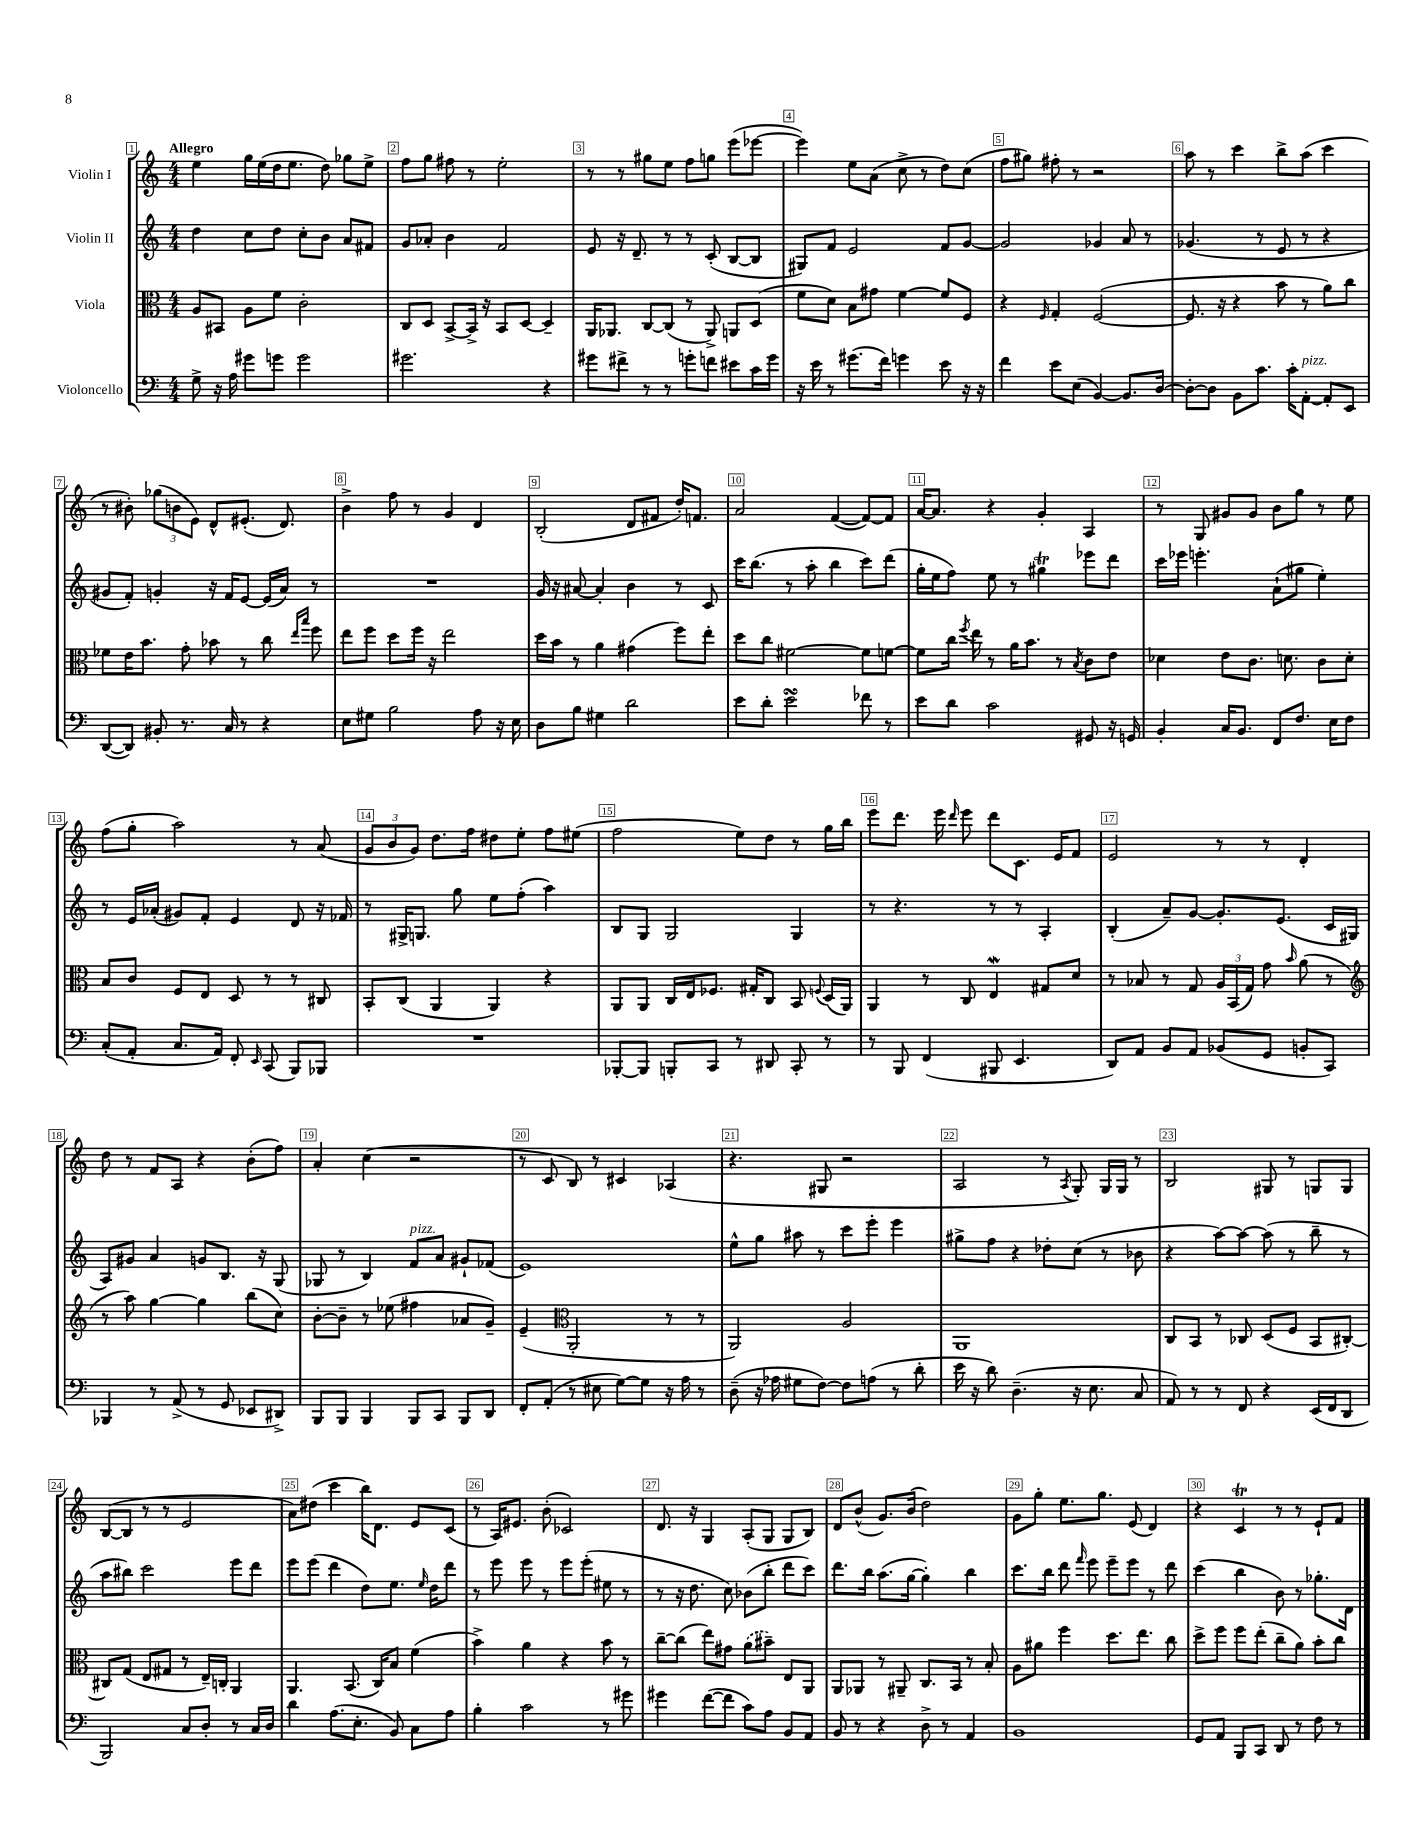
<<
\new StaffGroup <<
\new Staff = "s0" \with { instrumentName = "Violin I" } {
    \clef treble \key c \major \numericTimeSignature \time 4/4 \tempo "Allegro"
    \autoBeamOff e''4 g''16[ e''16( d''16 e''8.] d''8) ges''8[ e''8]-> |
    f''8[ g''8] fis''8 r8 e''2-. |
    r8 r8 gis''8[ e''8] f''8[ g''8] e'''8[( ees'''8]~ |
    ees'''4) e''8[ a'8]( c''8-> r8 d''8[) c''8]( |
    f''8[ gis''8]) fis''8-. r8 r2 |
    a''8 r8 c'''4 b''8[-> a''8]( c'''4 |
    r8 bis'8-.) \tuplet 3/2 { ges''8[( b'8 e'8]) } d'8[-^ eis'8.]-.( d'8.) |
    b'4-> f''8 r8 g'4 d'4 |
    b2-.( d'8[ fis'8] d''16[-.) f'8.] |
    a'2 f'4~( f'8[~) f'8] |
    a'16[~ a'8.] r4 g'4-. a4 |
    r8 g8 gis'8[ gis'8] b'8[ g''8] r8 e''8 |
    f''8[( g''8]-. a''2) r8 a'8( |
    \tuplet 3/2 { g'8[ b'8 g'8]) } d''8.[ f''16] dis''8[ e''8]-. f''8[ eis''8]( |
    f''2 e''8[) d''8] r8 g''16[ b''16] |
    e'''8[ d'''8.] e'''16 \grace { d'''16 } e'''8 d'''8[ c'8.] e'16[ f'8] |
    e'2 r8 r8 d'4-. |
    d''8 r8 f'8[ a8] r4 b'8[-.( f''8]) |
    a'4-. c''4( r2 |
    r8 c'8 b8) r8 cis'4 aes4( |
    r4. gis8 r2 |
    a2 r8 \acciaccatura { a8 } g8-.) g16[ g16] r8 |
    b2 gis8 r8 g8[ g8] |
    b8[~( b8] r8 r8 e'2 |
    a'8[) dis''8]( c'''4 b''16[) d'8.] e'8[ c'8]( |
    r8 a16[) eis'8.] b'8-.( ces'2) |
    d'8. r16 g4 a8[-.( g8] g8[ b8]) |
    d'8[ b'8]-^( g'8.[) b'16]( d''2) |
    g'8[ g''8]-. e''8.[ g''8.] e'8( d'4) |
    r4 c'4\trill r8 r8 e'8[-! f'8] \bar "|." |
}
\new Staff = "s1" \with { instrumentName = "Violin II" } {
    \clef treble \key c \major \numericTimeSignature \time 4/4
    \autoBeamOff d''4 c''8[ d''8] c''8[-. b'8] a'8[ fis'8] |
    g'8[ aes'8]-. b'4 f'2 |
    e'8 r16 d'8.-- r8 r8 c'8-.( b8[~ b8] |
    gis8[) f'8] e'2 f'8[ g'8]~ |
    g'2 ges'4 a'8 r8 |
    ges'4.( r8 e'8 r8 r4 |
    gis'8[ f'8]-.) g'4-. r16 f'16[ e'8]~ e'16[( a'16]) r8 |
    R1 |
    g'16 r16 ais'8~ ais'4-. b'4 r8 c'8 |
    c'''16[ b''8.]( r8 a''8-. b''4 c'''8[) d'''8]( |
    g''16[-. e''16 f''8]) e''8 r8 gis''4\trill ees'''8[ d'''8] |
    c'''16[ ees'''16] e'''4.-. a'8[-!( gis''8] e''4-.) |
    r8 e'16[ aes'16]-.( gis'8[) f'8]-. e'4 d'8 r16 fes'16 |
    r8 gis16[-> g8.] g''8 e''8[ f''8]-.( a''4) |
    b8[ g8] g2 g4 |
    r8 r4. r8 r8 a4-. |
    b4-.( a'8[--) g'8]~ g'8.[-. e'8.]( c'16[ gis16] |
    a8[) gis'8] a'4 g'8[ b8.] r16 g8( |
    ges8 r8 b4) f'8[^\markup { \italic "pizz." } a'8] gis'8[-! fes'8]( |
    e'1) |
    e''8[-^ g''8] ais''8 r8 c'''8[ e'''8]-. e'''4 |
    gis''8[-> f''8] r4 des''8[-. c''8]( r8 bes'8 |
    r4 a''8[~) a''8]~ a''8( r8 b''8-- r8 |
    a''8[ bis''8]) c'''2 e'''8[ d'''8] |
    e'''8[ e'''8]( d'''4 d''8[) e''8.] \grace { e''16 } d''16[ d'''8] |
    r8 e'''8 e'''8 r8 e'''8[ e'''8]-.( eis''8 r8 |
    r8 r16 d''8. c''8) bes'8[( b''8]-. d'''8[ c'''8]) |
    d'''8.[ b''16] a''8.[( g''16]~ g''4-.) b''4 |
    c'''8.[ b''16] d'''8 \grace { f'''16 } e'''8 e'''8[-- e'''8] r8 d'''8 |
    c'''4( b''4 b'8) r8 ges''8.[-. d'16] \bar "|." |
}
\new Staff = "s2" \with { instrumentName = "Viola" } {
    \clef alto \key c \major \numericTimeSignature \time 4/4
    \autoBeamOff a8[ bis,8] a8[ f'8] c'2-. |
    c8[ d8] b,8[~-> b,16]-> r16 b,8[ d8]~ d4-- |
    a,16[ aes,8.] c8[~ c8]( r8 aes,8->) a,8[ d8]( |
    f'8[ d'8]) b8[ gis'8] f'4~ f'8[ f8] |
    r4 \grace { f16 } g4-. f2~( |
    f8. r16 r4 b'8 r8 a'8[) c''8] |
    fes'8[ e'16 b'8.] g'8-. bes'8 r8 c''8 \grace { e''16[ b''16] } f''8 |
    e''8[ f''8] d''8[ f''16] r16 e''2 |
    d''16[ b'16] r8 a'4 gis'4( f''8[) e''8]-. |
    d''8[ c''8] fis'2~ fis'8[ f'8]~ |
    f'8[ c''16] \acciaccatura { f''8 } e''16 r8 a'16[ b'8.] r8 \acciaccatura { b8 } c'8[ e'8] |
    des'4 e'8[ c'8.] d'8. c'8[ d'8]-. |
    b8[ c'8] f8[ e8] d8 r8 r8 cis8 |
    b,8[-. c8]( a,4 a,4) r4 |
    a,8[ a,8] c16[ e16 fes8.] gis16[-. c8] b,8 \appoggiatura { f8 } d16[( a,16]) |
    a,4 r8 c8 e4\mordent gis8[ d'8] |
    r8 bes8 r8 g8 \tuplet 3/2 { a16[ b,16( g16]) } g'8 \grace { b'16 } a'8( r8 |
    \clef treble r8 a''8) g''4~ g''4 b''8[( c''8]) |
    b'8[~-. b'8]-- r8 ees''8( fis''4 aes'8[ g'8]--) |
    e'4--( \clef alto a,2-. r8 r8 |
    a,2) a2 |
    a,1 |
    c8[ b,8] r8 ces8 d8[( f8] b,8[ cis8]~-.) |
    cis8[ g8]( e8[ gis8] r8 e16[--) c16]-. a,4 |
    a,4. b,8.( c16[) b8] f'4( |
    b'4->) a'4 r4 b'8 r8 |
    c''8[~-- c''8]( e''8[) gis'8] \once \slurDashed a'8[( bis'8]--) e8[ a,8] |
    a,8[ aes,8] r8 ais,8-- c8.[ b,16] r8 b8-. |
    a8[ ais'8] f''4 d''8.[ e''8.] c''8 |
    d''8[-> f''8] f''8[ e''8]-.( c''8[-- a'8]) b'8[-. c''8] \bar "|." |
}
\new Staff = "s3" \with { instrumentName = "Violoncello" } {
    \clef bass \key c \major \numericTimeSignature \time 4/4
    \autoBeamOff g8-> r16 a16 gis'8[ g'8] g'2 |
    gis'2. r4 |
    gis'8[ fis'8]-> r8 r8 g'8[-. f'8] eis'8[ c'16 g'16] |
    r16 e'16 r8 gis'8.[( f'16]) g'4 e'8 r16 r16 |
    f'4 e'8[ e8]( b,4~) b,8.[ d16]~ |
    d8[~-. d8] b,8[ c'8.] c'16[-. a,8]~-.^\markup { \italic "pizz." } a,8[-. e,8] |
    d,8[~( d,8]) bis,8-. r8. c16 r8 r4 |
    e8[ gis8] b2 a8 r16 e16 |
    d8[ b8] gis4 d'2 |
    e'8[ d'8]-. e'2\turn fes'8 r8 |
    e'8[ d'8] c'2 gis,8 r16 g,16 |
    b,4-. c16[ b,8.] f,8[ f8.] e16[ f8] |
    c8[-.( a,8]-. c8.[ a,16]) f,8-. \grace { e,16 } c,8( b,,8[) bes,,8] |
    R1 |
    bes,,8[~-. bes,,8] b,,8[-. c,8] r8 dis,8 c,8-. r8 |
    r8 b,,8 f,4( bis,,8 e,4. |
    d,8[) a,8] b,8[ a,8] bes,8[( g,8] b,8[-. c,8]) |
    bes,,4 r8 a,8->( r8 g,8 ees,8[ dis,8]->) |
    b,,8[ b,,8] b,,4 b,,8[ c,8] b,,8[ d,8] |
    f,8[-. a,8]-.( r8 eis8 g8[~) g8] r16 a16 r8 |
    d8--( r16 aes16 gis8[ f8]~) f8[ a8]( r8 d'8-. |
    e'16 r16 d'8) d4.--( r16 e8. c8 |
    a,8) r8 r8 f,8 r4 e,16[( f,16 d,8] |
    b,,2) c8[ d8]-. r8 c16[ d16] |
    d'4 a8.[( e8.]-. b,8) c8[ a8] |
    b4-. c'2 r8 gis'8 |
    gis'4 f'8[~( f'8] c'8[) a8] b,8[ a,8] |
    b,8 r8 r4 d8-> r8 a,4 |
    b,1 |
    g,8[ a,8] b,,8[ c,8] d,8 r8 f8 r8 \bar "|." |
}
>>
>>
\layout { \context { \Score \override BarNumber.break-visibility = ##(#f #t #t) barNumberVisibility = #all-bar-numbers-visible \override BarNumber.stencil = #(make-stencil-boxer 0.1 0.3 ly:text-interface::print) } }
